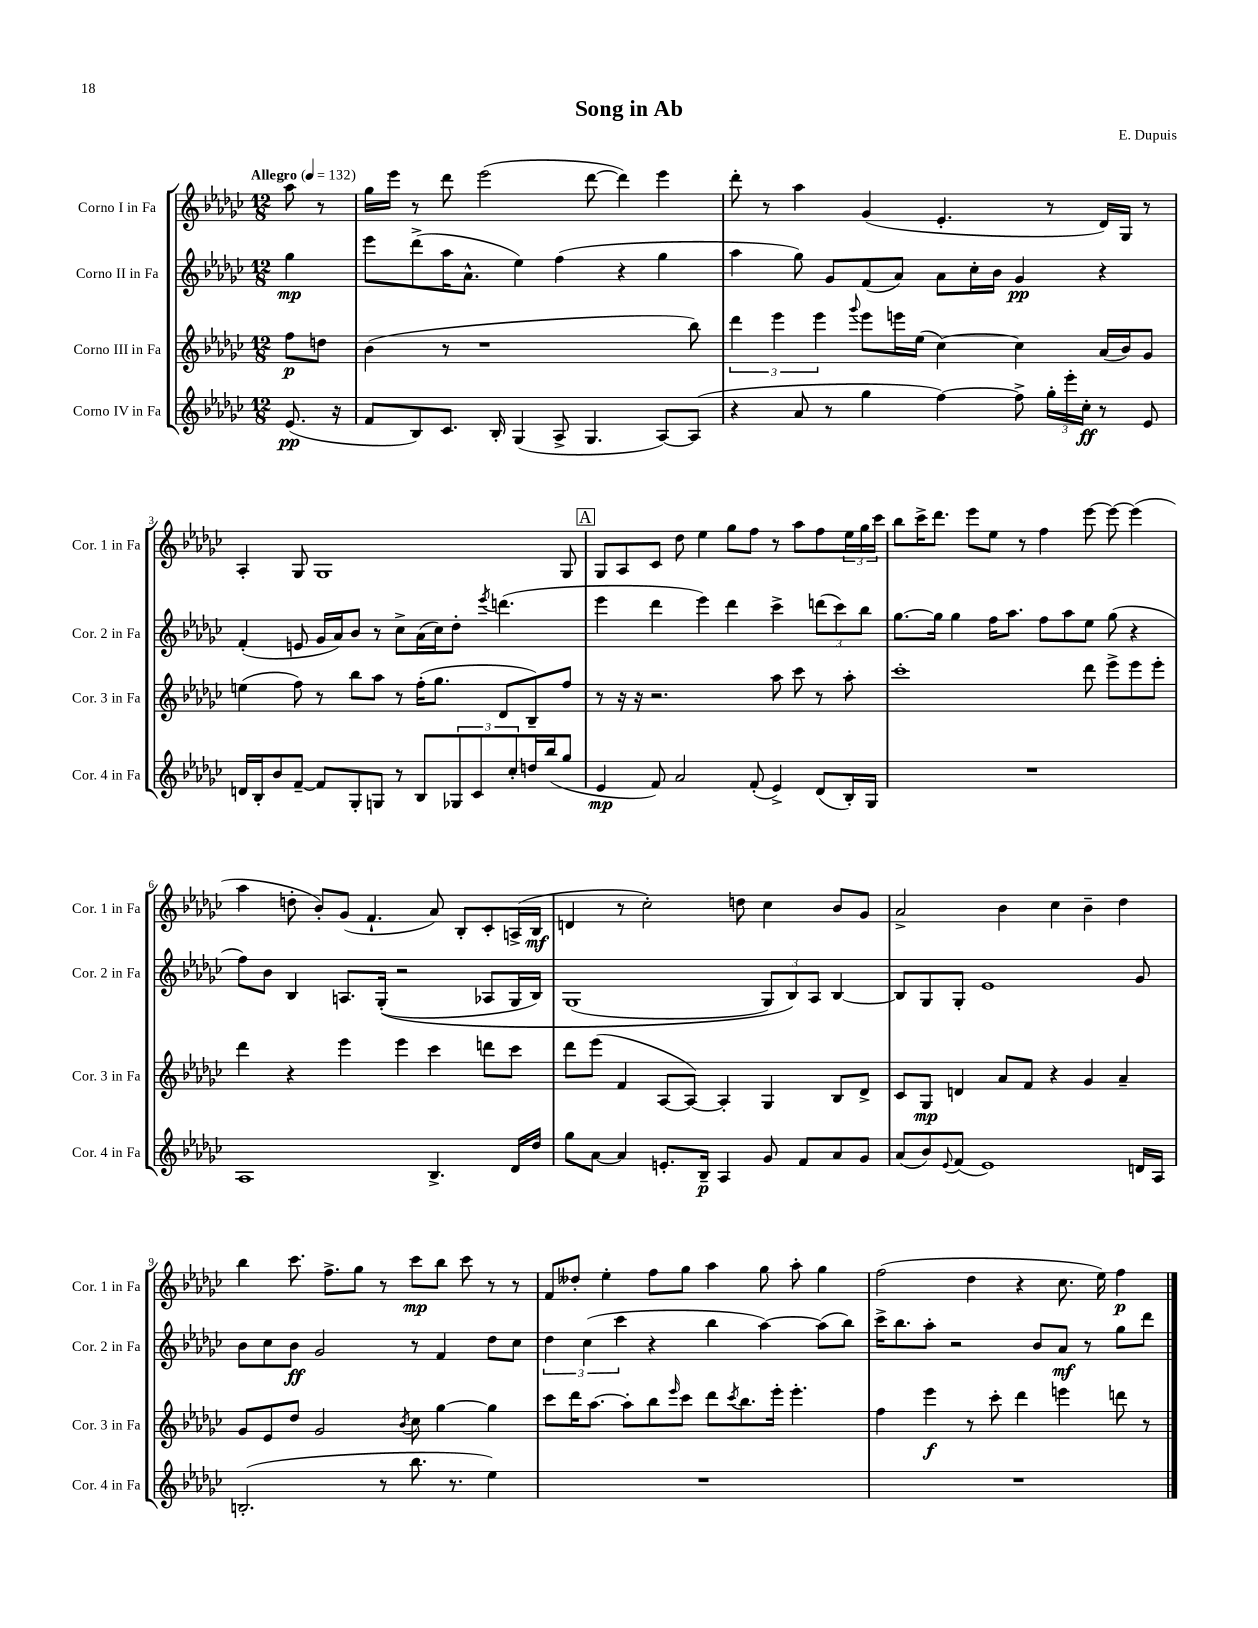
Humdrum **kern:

**kern	**kern	**kern	**kern
*staff4	*staff3	*staff2	*staff1
*clefG2	*clefG2	*clefG2	*clefG2
*k[b-e-a-d-g-c-]	*k[b-e-a-d-g-c-]	*k[b-e-a-d-g-c-]	*k[b-e-a-d-g-c-]
*M12/8	*M12/8	*M12/8	*M12/8
*MM132	*MM132	*MM132	*MM132
(8.e-/	8ff\L	4gg-\	8aa-\
.	8dd\J	.	8r
16r	.	.	.
=	=	=	=
8f/L	(4b-\	8eee-\L	16gg-\LL
.	.	.	16eee-\JJ
8B-/)	.	(8ddd-^\	8r
8.c-/J	8r	16aa-\K	8ddd-\
.	.	8.a-^^\J	.
.	1r	.	(2eee-\
16B-'/	.	.	.
(4G-/	.	4ee-\)	.
8A-^/	.	(4ff\	.
4.G-/	.	.	[8ddd-\
.	.	4r	4ddd-\])
[8A-/L)	.	4gg-\	4eee-\
(8A-/]J	8bb-\)	.	.
=	=	=	=
4r	6ddd-\	4aa-\	8ddd-'\
.	.	.	8r
.	6eee-\	.	.
8a-/	.	8gg-\)	4aa-\
.	6eee-\	.	.
8r	.	8g-/L	.
.	8qqggg-/	.	.
4gg-\	8eee-\L	(8f/	(4g-/
.	16eee\L	8a-/J)	.
.	(16ee-\JJ	.	.
[4ff\)	[4cc-\)	8a-\L	4.e-'/
.	.	16cc-'\L	.
.	.	16b-\JJ	.
8ff^\]	4cc-\]	4g-/	.
24gg-'\LL	.	.	8r
24eee-'\	.	.	.
24cc-'\JJ	.	.	.
8r	(16a-/LL	4r	16d-/LL)
.	16b-/J)	.	16G-/JJ
8e-/	8g-/J	.	8r
=	=	=	=
16d/LL	(4ee\	(4f'/	4A-'/
16B-'/J	.	.	.
8b-/	.	.	.
[8f~/J	8ff\)	8e/	8G-/
8f/]L	8r	16g-/LL	1G-
.	.	16a-/J)	.
8G-'/	8bb-\L	8b-/J	.
8G/J	8aa-\J	8r	.
8r	8r	8cc-^\L	.
8B-/L	(16ff'\LK	(16a-\L	.
.	8.gg-\J	16cc-\J)	.
12G-/	.	8dd-'\J	.
12c-/	.	.	.
.	.	8qeee-/	.
.	8d-/L	(4.ddd\	.
12cc-'/	.	.	.
16dd/L	8B-~/)	.	.
(16bb-/J	.	.	.
8gg-/J	8ff/J	.	8G-/
=	=	=	=
4e-/	8r	4eee-\	8G-/L
.	16r	.	8A-/
.	16r	.	.
8f/)	2.r	4ddd-\	8c-/J
2a-/	.	.	8dd-\
.	.	4eee-\)	4ee-\
.	.	4ddd-\	8gg-\L
(8f'/	.	.	8ff\J
4e-^/)	8aa-\	4ccc-^\	8r
.	8ccc-\	.	8aa-\L
(8d-/L	8r	(12ddd\L	8ff\
.	.	12ccc-\)	.
16B-'/L)	8aa-'\	.	24ee-\L
.	.	12bb-\J	24gg-\
16G-/JJ	.	.	.
.	.	.	24ccc-\JJ
=	=	=	=
1.r	1ccc-'	[8.gg-\L	8bb-\L
.	.	.	16ccc-^\K
.	.	16gg-\]Jk	8.ddd-\J
.	.	4gg-\	.
.	.	.	8eee-\L
.	.	16ff\LK	8ee-\J
.	.	8.aa-\J	.
.	.	.	8r
.	.	8ff\L	4ff\
.	.	8aa-\	.
.	8ddd-\	8ee-\J	[8eee-\
.	8eee-^\L	(8gg-\	8eee-\_
.	8eee-\	4r	(4eee-\]
.	8eee-'\J	.	.
=	=	=	=
1A-	4ddd-\	8ff\L)	4aa-\
.	.	8b-\J	.
.	4r	4B-/	8dd'\
.	.	.	8b-'/L)
.	4eee-\	8.A/L	(8g-/J
.	.	.	4.f`/
.	.	&((16G-'/Jk	.
.	4eee-\	2r	.
4.B-^/	4ccc-\	.	8a-/)
.	.	.	8B-'/L
.	8ddd\L	8A-/L	8c-'/
16d-/LL	8ccc-\J	16G-/L	(16A^/L
16dd-/JJ	.	16B-/JJ)	16B-/JJ
=	=	=	=
8gg-\L	8ddd-\L	(1G-	4d/
[8a-\J	(8eee-\J	.	.
4a-/]	4f/	.	8r
.	.	.	2cc-'\)
8.e'/L	[8A-/L	.	.
.	8A-/_J)	.	.
16B-~/Jk	.	.	.
4A-/	4A-'/]	.	.
.	.	.	8dd\
8g-/	4G-/	12G-/L)	4cc-\
.	.	12B-/&)	.
8f/L	.	.	.
.	.	12A-/J	.
8a-/	8B-/L	[4B-/	8b-/L
8g-/J	8d-^/J	.	8g-/J
=	=	=	=
(8a-/L	8c-/L	8B-/]L	2a-^/
8b-/)	8G-/J	8G-/	.
8qqe-/	.	.	.
(8f/J	4d/	8G-'/J	.
1e-)	.	1e-	.
.	8a-/L	.	4b-\
.	8f/J	.	.
.	4r	.	4cc-\
.	4g-/	.	4b-~\
.	4a-~/	.	4dd-\
16d/LL	.	8g-/	.
16A-/JJ	.	.	.
=	=	=	=
(2.B'/	8g-/L	8b-\L	4bb-\
.	8e-/	8cc-\	.
.	8dd-/J	8b-\J	8.ccc-\
.	2g-/	2g-/	.
.	.	.	8.ff^\L
.	.	.	8gg-\J
8r	.	.	8r
.	8qb-/	.	.
8.bb-\	8cc-\	8r	8ccc-\L
.	[4gg-\	4f/	8bb-\J
8.r	.	.	.
.	.	.	8ccc-\
4ee-\)	4gg-\]	8dd-\L	8r
.	.	8cc-\J	8r
=	=	=	=
1.r	8ccc-\L	6dd-\	8f/L
.	16ddd-\K	.	8dd--'/J
.	.	(6cc-\	.
.	[8.aa-\J	.	.
.	.	.	4ee-'\
.	.	6ccc-\	.
.	8aa-'\]L	.	.
.	8bb-\	4r	8ff\L
.	16qqeee-/	.	.
.	8ccc-\J	.	8gg-\J
.	8ddd-\L	4bb-\	4aa-\
.	8qccc-/	.	.
.	8.bb-\	.	.
.	.	[4aa-\)	8gg-\
.	16eee-'\Jk	.	.
.	4.eee-'\	.	8aa-'\
.	.	(8aa-\]L	4gg-\
.	.	8bb-\J)	.
=	=	=	=
1.r	4ff\	16ccc-^\LK	(2ff\
.	.	8.bb-\	.
.	4eee-\	8aa-'\J	.
.	.	2r	.
.	8r	.	4dd-\
.	8ccc-'\	.	.
.	4ddd-\	.	4r
.	.	8b-/L	.
.	4eee\	8a-/J	8.cc-\
.	.	8r	.
.	.	.	16ee-\)
.	8ddd\	8gg-\L	4ff\
.	8r	8ddd-\J	.
==	==	==	==
*-	*-	*-	*-
